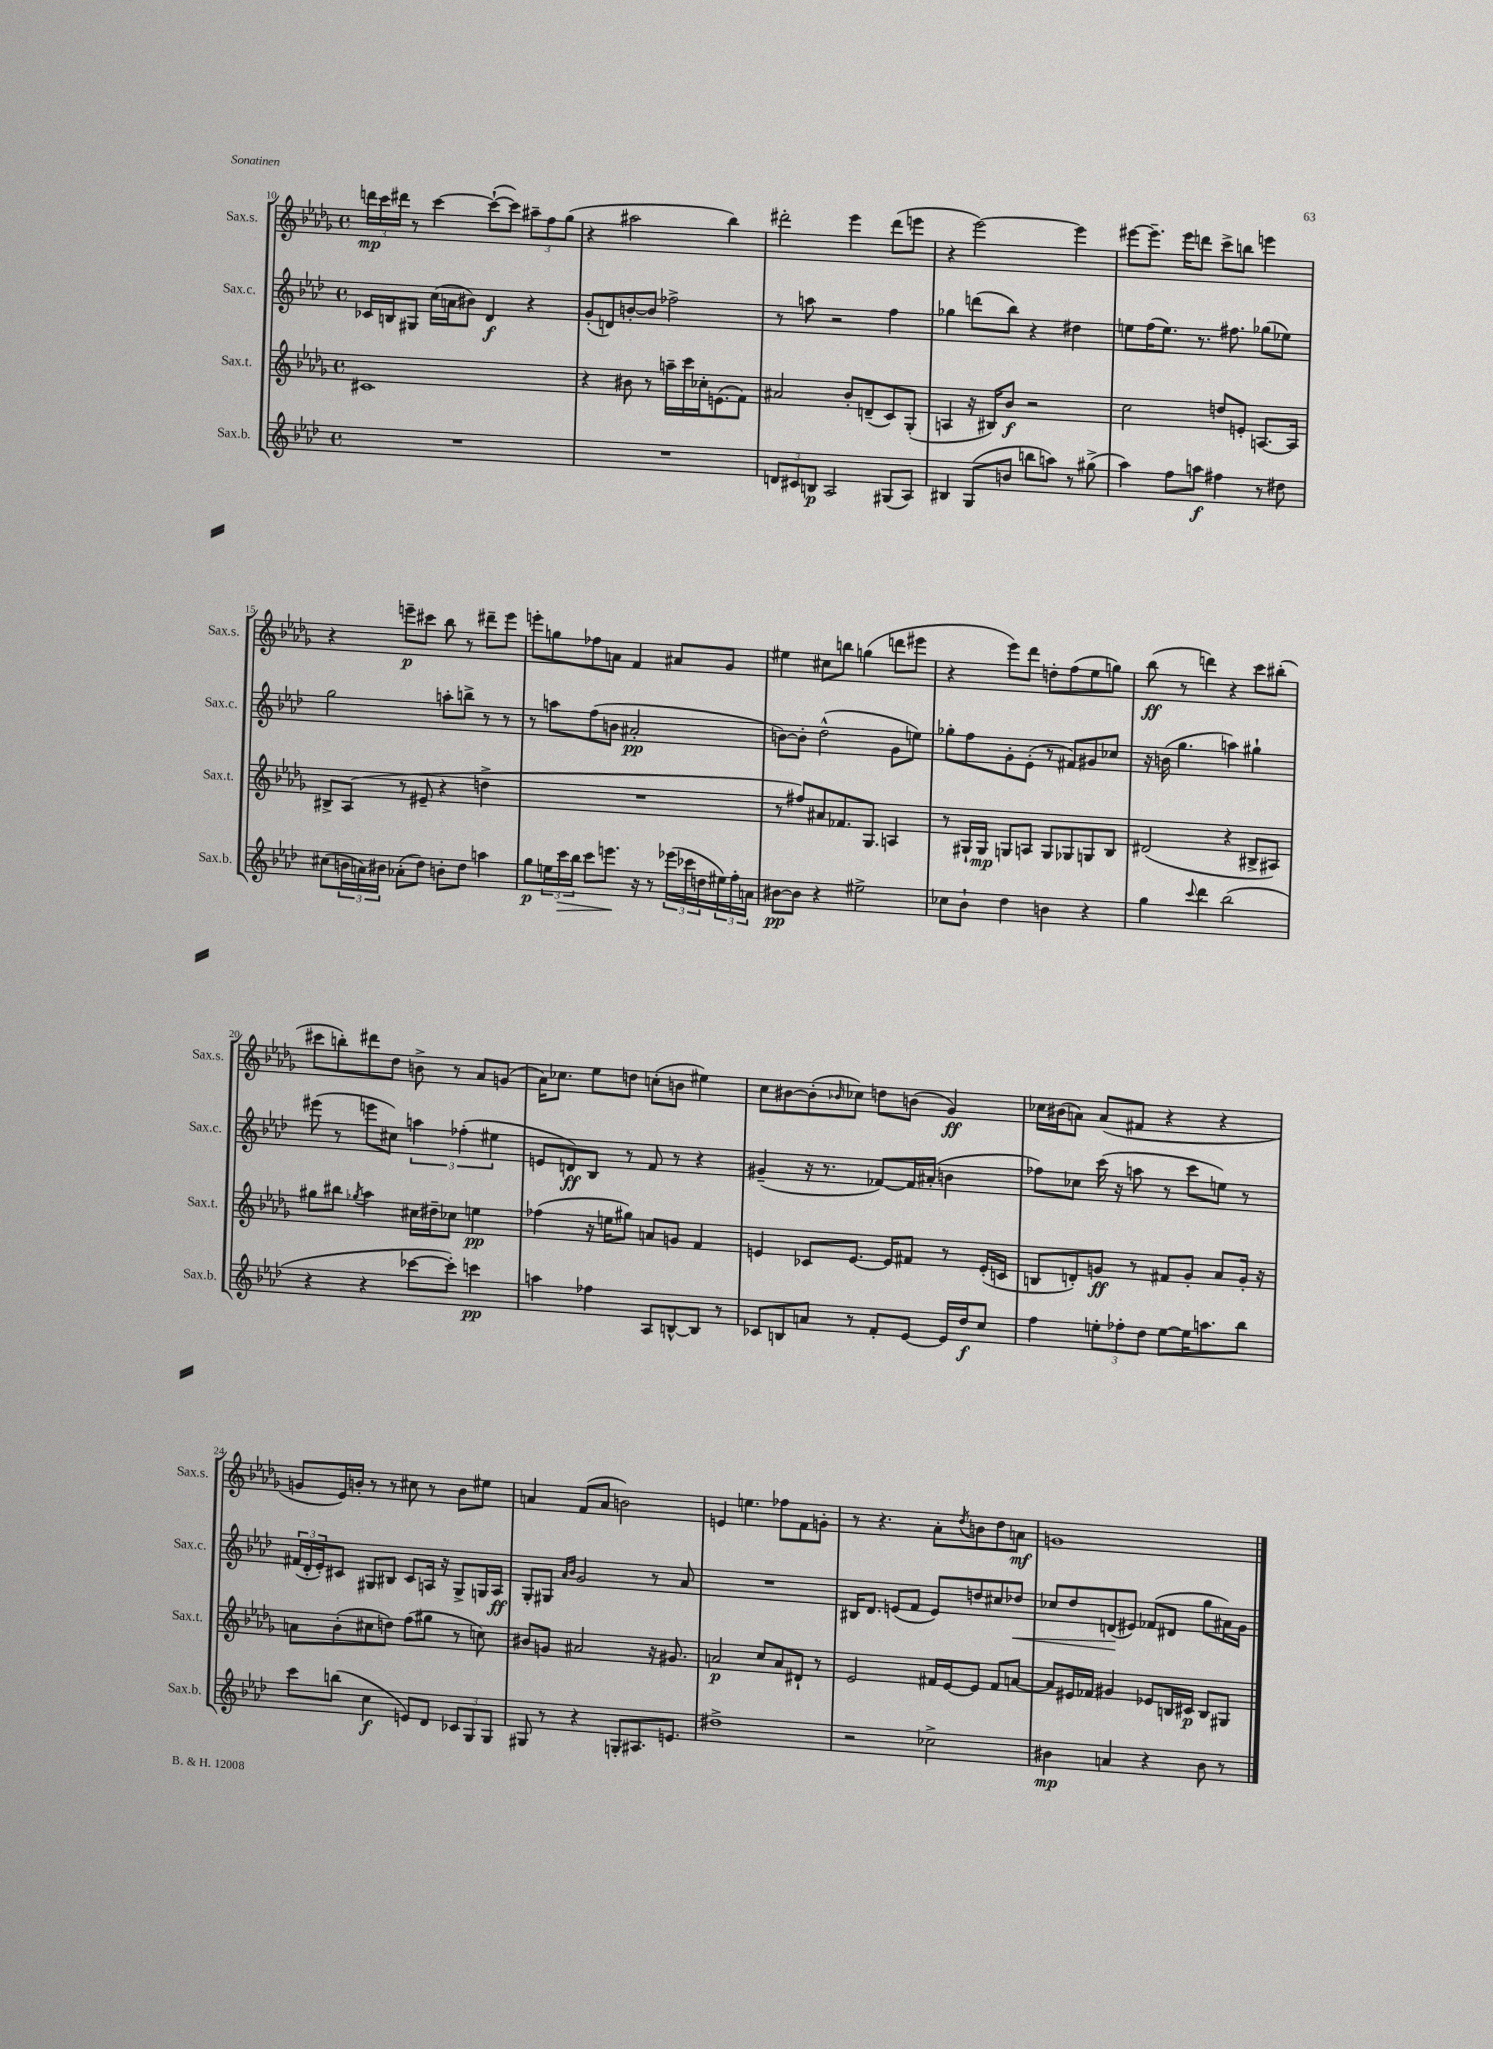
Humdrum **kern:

**kern	**kern	**kern	**kern
*staff4	*staff3	*staff2	*staff1
*clefG2	*clefG2	*clefG2	*clefG2
*k[b-e-a-d-]	*k[b-e-a-d-g-]	*k[b-e-a-d-]	*k[b-e-a-d-g-]
*M4/4	*M4/4	*M4/4	*M4/4
*met(c)	*met(c)	*met(c)	*met(c)
1r	1c#	16c-/LL	24ddd\LL
.	.	.	24ccc\
.	.	16B/J	.
.	.	.	24ddd#\JJ
.	.	8G#/J	8r
.	.	(16cc\LL	[4ccc\
.	.	16a\J	.
.	.	8b#\J)	.
.	.	4d-/	(8ccc`\_L
.	.	.	8ccc\]J)
.	.	4r	12aa#~\L
.	.	.	12ff\
.	.	.	(12gg-\J
=	=	=	=
1r	4r	(8g'/L	4r
.	.	8d/)	.
.	8b#\	[8b'/	2aa#\
.	8r	8b/]J	.
.	16aa~\LL	2ff-^\	.
.	16ccc\	.	.
.	16cc-'\J	.	.
.	(8.e\	.	.
.	.	.	4bb-\)
.	8f\J)	.	.
=	=	=	=
12d/L	2a#/	8r	2ddd#'\
12c#/	.	.	.
.	.	8aa\	.
12B/J	.	.	.
2A-/	.	2r	.
.	8b-'/L	.	4eee-\
.	(8d~/	.	.
(8G#/L	8c/)	4ff\	(8ddd#\L
8A-/J)	(8G-'/J	.	8eee\J
=	=	=	=
4B#/	4A/	4gg-\	4r
(8G/L	16r	(8ddd\L	[2eee-\)
.	16B#/LK)	.	.
8b/J	8b-/J	8bb-\J)	.
8bb\L	2r	4r	.
8aa\J)	.	.	.
8r	.	4dd#\	4eee-\]
(8gg#^\	.	.	.
=	=	=	=
4aa-\)	2cc\	8ee\L	[8eee#\L
.	.	(16ff\K	8.eee#~\]J
.	.	8.ee\J)	.
8ff\L	.	.	.
.	.	.	16eee#\LK
8aa\J	.	8.r	8ddd\J
4ff#\	8dd/L	.	8ccc^\L
.	.	8.ff#\	.
.	8e'/J	.	8bb\J
8r	[8.A/L	(8gg-\L	4eee\
8dd#\	.	8ee-\J)	.
.	16A/]Jk	.	.
=	=	=	=
(8cc#\L	8B#^/L	2gg\	4r
24b\L	(8A-/J	.	.
24a\)	.	.	.
24b#\JJ	.	.	.
(8a-'\L	8r	.	8eee~\L
8dd-\J)	8e#~/	.	8ccc#\J
8b'\L	4r	8aa'\L	8bb-\
8dd-\J	.	8bb^\J	8r
4aa\	4dd^\	8r	8ddd#~\L
.	.	8r	8eee\J
=	=	=	=
8gg\L	1r	8r	8eee'\L
24ee\L	.	8aa\L	8gg\
24ccc\	.	.	.
24bb-\JJ	.	.	.
8ccc\L	.	(8ff\	8ff-\
8.eee\J	.	8b\J	8a\J
.	.	2a#'/	4f/
16r	.	.	.
8r	.	.	.
(24eee-\LL	.	.	8a#/L
24ccc-\	.	.	.
24dd\	.	.	.
24ee#\)	.	.	8g-/J
24ff'\	.	.	.
24a\JJ	.	.	.
=	=	=	=
[8b#\L	8r	[8b\L)	4ee#\
8b#\]J	8ff#/L)	8b'\]J	.
4r	8a#/	(2dd-^^\	8cc#\L
.	8.f-/	.	8bb\J
2ee#^\	.	.	(4gg\
.	8.G-/J	.	.
.	4A/	8g\L	8ddd\L
.	.	8ee\J)	8eee#\J
=	=	=	=
8cc-\L	8r	8gg-'\L	4r
8b-`\J	16G#`/LL	8ff\	.
.	16G#/JJ	.	.
4dd-\	8G/L	8g'\	8eee-\L)
.	8A/J	(8e-'\J	8ddd-\J
4b\	8G/L	8r	8dd'\L
.	8G-/	8f#/L)	(8ff\
4r	8G/	8g#/	8ee-\
.	8B-/J	8cc-/J	8gg\J)
=	=	=	=
4gg\	(2d#/	16r	(8bb-\
.	.	(16b\	.
.	.	4.gg\	8r
8qqccc/	.	.	.
4ddd-\	.	.	4ddd\)
(2bb-\	4r	4aa\)	4r
.	8B#^/L	4gg#`\	8ccc\L
.	8A#/J)	.	(8bb#'\J
=	=	=	=
4r	8gg#\L	(8eee#\	8ccc#\L
.	8bb#\J	8r	8bb'\)
.	8qgg-/	.	.
4r	4aa-\	8eee\L	8ddd#\
.	.	8cc#\J)	8dd-\J
[8ccc-\L	16cc#\LL	6aa\	8b^\
.	16dd#~\J	.	.
8ccc-'\]J)	8cc-\J	.	8r
.	.	(6ff-'\	.
4ccc\	4ee\	.	8a-/L
.	.	6ee#\	.
.	.	.	(8g/J
=	=	=	=
4aa\	(4ff-\	8e/L	16a-\LK)
.	.	.	8.cc-\J
.	.	8d/)	.
4ff-\	16r	8B-/J	8ee-\L
.	16ee\LK	.	.
.	8gg#\J)	8r	8dd\J
8A-/L	8a/L	8f/	(8cc'\L
[8B^^/	8g/J	8r	8b\J
8B/]J	4f/	4r	4ee#\)
8r	.	.	.
=	=	=	=
8c-/L	4e/	(4g#~/	8cc\L
8B/	.	.	[8b#\
8a/J	8c-/L	16r	(8b#'\]
.	.	8.r	.
.	.	.	16qqb-/
8r	[8.e/J	.	8cc-\J)
8f'/L	.	[8f-/L)	8dd\L
.	16e/]LK	.	.
[8e-/J	8f#/J	16f-/]L	(8b\J
.	.	(16a#'/JJ	.
16e-/]LL	8r	4b\	4g-/)
16dd-/J	.	.	.
8cc/J	(16e'/LL	.	.
.	16c/JJ	.	.
=	=	=	=
4ff\	8B/L	8ff-\L)	16cc-\LL
.	.	.	(16b#\J
.	8d'/)	8cc-\J	8a\J)
12ee'\L	8g/J	(16ccc\	(8a/L
.	.	16r	.
12ff-'\	.	.	.
.	8r	8aa\	8f#/J
12dd-\J	.	.	.
[8ee\L	8f#/L	8r	4r
16ee\]K	8g'/J	8ccc\L	.
8.aa\	.	.	.
.	8a-/L	8ee\J)	4r
8bb-\J	16g'/Jk	8r	.
.	16r	.	.
=	=	=	=
8ccc\L	8a\L	(24f#/LL	8g/L
.	.	24d-'/	.
.	.	24e-'/J)	.
(8bb\J	(8b-'\	8c#/J	16e-/L)
.	.	.	16b'/JJ
4cc\	8cc#\	8G#/L	8r
.	8dd\J)	8B#/J	8r
8e/L)	(8ff\L	8c#/L	8cc#\
8d-/J	8gg#\J	16A/Jk	8r
.	.	16r	.
12c-/L	8r	8G#^/L	8b\L
12G/	.	.	.
.	8cc\)	16G/L	8ee#\J
12G/J	.	.	.
.	.	16A/JJ	.
=	=	=	=
8G#/	8b#/L	8G'/L	4a/
8r	8g/J	8G#/J	.
.	.	16qqa-/LL	.
.	.	16qqb-/JJ	.
4r	2a#/	2g/	(8f/L
.	.	.	8a/J
8G'/L	.	.	2b\)
8.A#/	.	.	.
.	16r	8r	.
8.e/J	8.g#/	.	.
.	.	8a-/	.
=	=	=	=
1dd#^	2a/	1r	4e/
.	.	.	4.ee\
.	8cc/L	.	.
.	8a/	.	8ff-\L
.	8d#`/J	.	8f\
.	8r	.	8g'\J
=	=	=	=
2r	2e-/	16B#/LK	8r
.	.	8.d-/J	.
.	.	.	4.r
.	.	(8e/L	.
.	.	8f/J	.
2cc-^\	16f#/LL	8e/L)	8a-'\L
.	[16e-/J	.	.
.	.	.	8qdd-/
.	8e-/]J	8dd/	8b\
.	8f#/L	8cc#/	8dd-\
.	[8a/J	8dd-/J	8a\J
=	=	=	=
4b#\	8a/]L	8cc-/L	1g
.	16e#/L	8dd-/	.
.	16f-/JJ	.	.
4a/	4g#/	(8d/	.
.	.	8e#/J)	.
4r	8e-/L	(8f-/L	.
.	16B/L	8d#/J	.
.	16c#/JJ	.	.
8b#\	8B/L	8gg\L	.
8r	8G#/J	16a#\L)	.
.	.	16g\JJ	.
==	==	==	==
*-	*-	*-	*-
